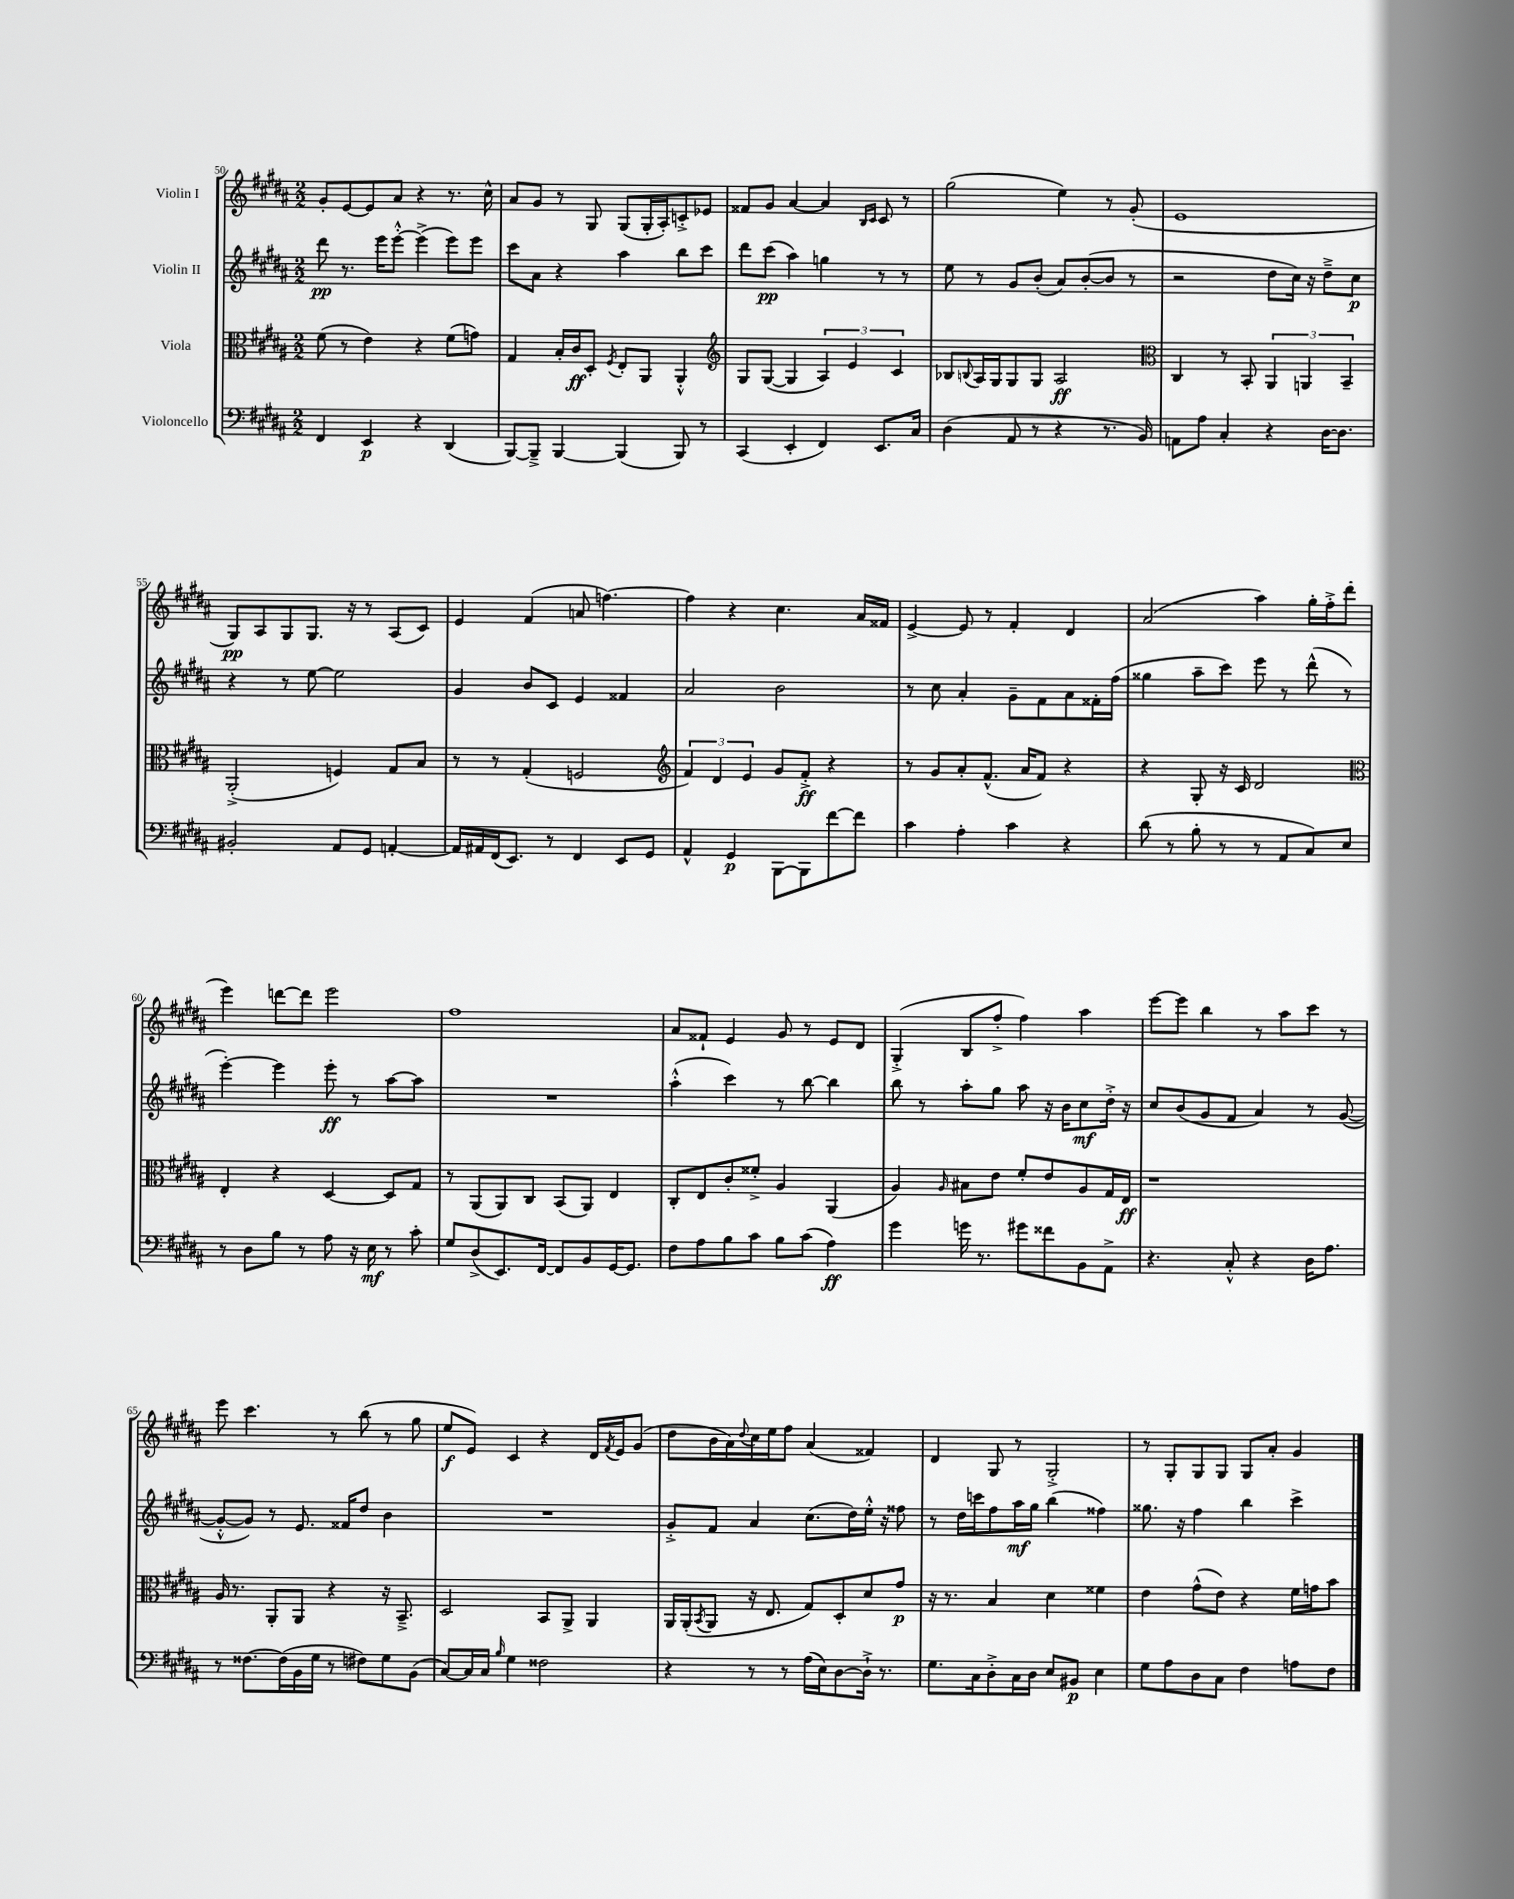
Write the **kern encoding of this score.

**kern	**kern	**kern	**kern
*staff4	*staff3	*staff2	*staff1
*clefF4	*clefC3	*clefG2	*clefG2
*k[f#c#g#d#a#]	*k[f#c#g#d#a#]	*k[f#c#g#d#a#]	*k[f#c#g#d#a#]
*M2/2	*M2/2	*M2/2	*M2/2
4FF#/	(8f#\	8ddd#\	8g#'/L
.	8r	8.r	[8e/
4EE/	4e\)	.	8e/]
.	.	16eee\LK	.
.	.	[8eee'^^\J	8a#/J
4r	4r	(4eee^\]	4r
(4DD#/	(8f#\L	8eee\L)	8.r
.	8g\J)	8eee\J	.
.	.	.	16cc#^^\
=	=	=	=
[8BBB/L)	4G#/	8ccc#\L	8a#/L
8BBB~^/]J	.	8a#\J	8g#/J
[4BBB/	16B'/LL	4r	8r
.	16c#/J	.	.
.	8D#'/J	.	8G#/
.	8qF#/	.	.
(4BBB/]	8E'/L	4aa#\	(8G#/L
.	8AA#/J	.	16G#'/L
.	.	.	16A#'/J)
8BBB/)	4AA#'^^/	8bb\L	8c'^/
8r	.	8ccc#\J	8e-/J
=	=	=	=
*	*clefG2	*	*
(4CC#/	8G#/L	8ddd#\L	8f##/L
.	([8G#/J	(8ccc#\J	8g#/J
4EE'/	4G#/]	4aa#\)	[4a#/
4FF#/)	6A#/)	4gg\	4a#/]
.	6e/	.	.
.	.	.	16qqB/LL
.	.	.	16qqc#/JJ
8.EE/L	.	8r	8c#/
.	6c#/	.	.
.	.	8r	8r
16C#/Jk	.	.	.
=	=	=	=
(4D#\	8B-/L	8ee\	(2gg#\
.	8qqB/	.	.
.	16A#/L	8r	.
.	16G#/J	.	.
8AA#/	8G#/	8g#/L	.
8r	8G#/J	(8b'/J	.
4r	2A#/	8a#/L)	4ee\)
.	.	([8b'/	.
8.r	.	8b/]J	8r
.	.	8r	(8g#'/
16BB/)	.	.	.
=	=	=	=
*	*clefC3	*	*
8AA\L	4C#/	2r	1e
8A#\J	.	.	.
4C#'/	8r	.	.
.	8BB'/	.	.
4r	6AA#/	8dd#\L	.
.	.	16cc#\Jk)	.
.	6AA/	.	.
.	.	16r	.
[16D#\LK	.	8dd#~^\L	.
8.D#\]J	.	.	.
.	6BB~/	.	.
.	.	8cc#\J	.
=	=	=	=
2BB#'/	(2AA#'^/	4r	8G#/L)
.	.	.	8A#/
.	.	8r	8G#/
.	.	[8ee\	8.G#/J
8AA#/L	4F/)	2ee\]	.
.	.	.	16r
8GG#/J	.	.	8r
[4AA'/	8G#/L	.	(8A#/L
.	8B/J	.	8c#/J)
=	=	=	=
16AA/]LL	8r	4g#/	4e/
16AA#/	.	.	.
(16FF#/J	8r	.	.
8.EE/J)	.	.	.
.	(4G#'/	8b/L	(4f#/
8r	.	8c#/J	.
4FF#/	2F/	4e/	8a/
.	.	.	[4.ff\)
8EE/L	.	4f##/	.
8GG#/J	.	.	.
=	=	=	=
*	*clefG2	*	*
4AA#^^/	6f#/)	2a#/	4ff\]
.	6d#/	.	.
4GG#/	.	.	4r
.	6e/	.	.
[8BBB\L	8g#/L	2b\	4.cc#\
8BBB\]	8f#'^/J	.	.
[8f#\	4r	.	.
8f#\]J	.	.	16a#/LL
.	.	.	16f##/JJ
=	=	=	=
4c#\	8r	8r	[4e^/
.	8g#/L	8cc#\	.
4A#'\	8a#'/	4a#'/	8e/]
.	(8.f#^^/J	.	8r
4c#\	.	8g#~\L	4f#'/
.	16a#/LK	.	.
.	8f#/J)	8f#\	.
4r	4r	8a#\	4d#/
.	.	16f##'\L	.
.	.	(16ff#\JJ	.
=	=	=	=
(8d#\	4r	4gg##\	(2a#/
8r	.	.	.
8B'\	8G#'/	8aa#~\L	.
8r	16r	8ccc#\J)	.
.	16c#/	.	.
8r	2d#/	8eee\	4aa#\)
8AA#/L	.	8r	.
8C#/)	.	(8ddd#^^\	16gg#'\LL
.	.	.	16ff#'^\J
8E/J	.	8r	(8ddd#\J
=	=	=	=
*	*clefC3	*	*
8r	4E'/	[4eee'\)	4eee\)
8D#\L	.	.	.
8B\J	4r	4eee\]	[8ddd\L
8r	.	.	8ddd\]J
8A#\	[4D#/	8eee'\	2eee\
16r	.	8r	.
16E\	.	.	.
8r	8D#/]L	[8aa#\L	.
8c#'\	8G#/J	8aa#\]J	.
=	=	=	=
8G#/L	8r	1r	1ff#
(8D#^/	(8AA#/L	.	.
8.EE/)	8AA#/)	.	.
.	8C#/J	.	.
[16FF#/Jk	.	.	.
8FF#/]L	(8BB/L	.	.
8BB/	8AA#/J)	.	.
[16GG#/K	4E/	.	.
8.GG#/]J	.	.	.
=	=	=	=
8F#\L	8C#'/L	(4aa#'^^\	8a#/L
8A#\	8E/	.	8f##`/J
8B\	8c#'/	4ccc#\)	4e/
8c#\J	8f##'^/J	.	.
8B\L	4A#/	8r	8g#/
(8c#\J	.	[8bb\	8r
4A#\)	(4AA#/	4bb\]	8e/L
.	.	.	8d#/J
=	=	=	=
4g#\	4A#/)	8bb\	(4G#'^/
.	.	8r	.
.	16qqA#/	.	.
16g\	8B#\L	8aa#'\L	8B/L
8.r	.	.	.
.	8e\J	8gg#\J	8ff#'^/J
8g#\L	8f#'/L	8aa#\	4ff#\)
8f##\	8e/	16r	.
.	.	16b\LK	.
8BB\	8A#/	8cc#\	4aa#\
8AA#^\J	16G#/L	16dd#'^\Jk	.
.	16E/JJ	16r	.
=	=	=	=
4.r	1r	8cc#/L	[8eee\L
.	.	(8b/	8eee\]J
.	.	8g#/	4bb\
8C#'^^/	.	8f#/J	.
4r	.	4a#/)	8r
.	.	.	8aa#\L
16D#\LK	.	8r	8ccc#\J
8.A#\J	.	.	.
.	.	([8g#/	8r
=	=	=	=
8r	16A#/	8g#'^^/_L	8eee\
.	8.r	.	.
[8.F##\L	.	8g#/]J)	4.ccc#\
.	8AA#'/L	8r	.
(16F##\]L	.	.	.
16BB\	8AA#/J	8.e/	.
16G#\JJ	.	.	.
8r	4r	.	8r
.	.	16f##/LK	.
8F#\L)	.	8dd#/J	(8bb\
8G#\	16r	4b\	8r
.	8.BB~^/	.	.
(8BB\J	.	.	8gg#\
=	=	=	=
[8C#/L)	2D#/	1r	8ee/L
16C#/]L	.	.	8e/J)
16C#/JJ	.	.	.
16qqB/	.	.	.
4G#\	.	.	4c#/
2F##\	8BB/L	.	4r
.	8AA#^/J	.	.
.	4AA#/	.	16d#/LL
.	.	.	8qf#/
.	.	.	16e/J
.	.	.	(8g#/J
=	=	=	=
4r	16AA#/LL	8g#'^/L	8dd#\L
.	(16AA#'/J	.	.
.	8qBB/	.	.
.	8AA#/J	8f#/J	16b\L
.	.	.	16a#\)
.	.	.	8qqdd#/
8r	16r	4a#/	16cc#\
.	8.E/	.	16ee\J
8r	.	.	8ff#\J
(16A#\LL	8G#/L)	(8.cc#\L	(4a#/
16E\J)	.	.	.
[8D#\	8D#'/	.	.
.	.	16dd#\L)	.
16D#`^\]Jk	8d#/	16ee'^^\JJ	4f##/)
8.r	.	16r	.
.	8g#/J	8ff##\	.
=	=	=	=
8.G#\L	16r	8r	4d#/
.	8.r	.	.
.	.	16dd#\LL	.
16C#\k	.	16ccc\J	.
8D#'^\	4B/	8ff#\	8G#/
16C#\L	.	16aa#\L	8r
16D#\JJ	.	16gg#\JJ	.
8E/L	4d#\	(4bb\	2G#'^/
8BB#/J	.	.	.
4E\	4f##\	4ff##\)	.
=	=	=	=
8G#\L	4e\	8.gg##\	8r
8A#\	.	.	8G#'/L
.	.	16r	.
8D#\	(8g#^^\L	4ff#\	8G#/
8C#\J	8e\J)	.	8G#/J
4F#\	4r	4bb\	8G#/L
.	.	.	8a#'/J
8A\L	16f#\LL	4ccc#^\	4g#/
.	16g\J	.	.
8F#\J	8b\J	.	.
==	==	==	==
*-	*-	*-	*-
